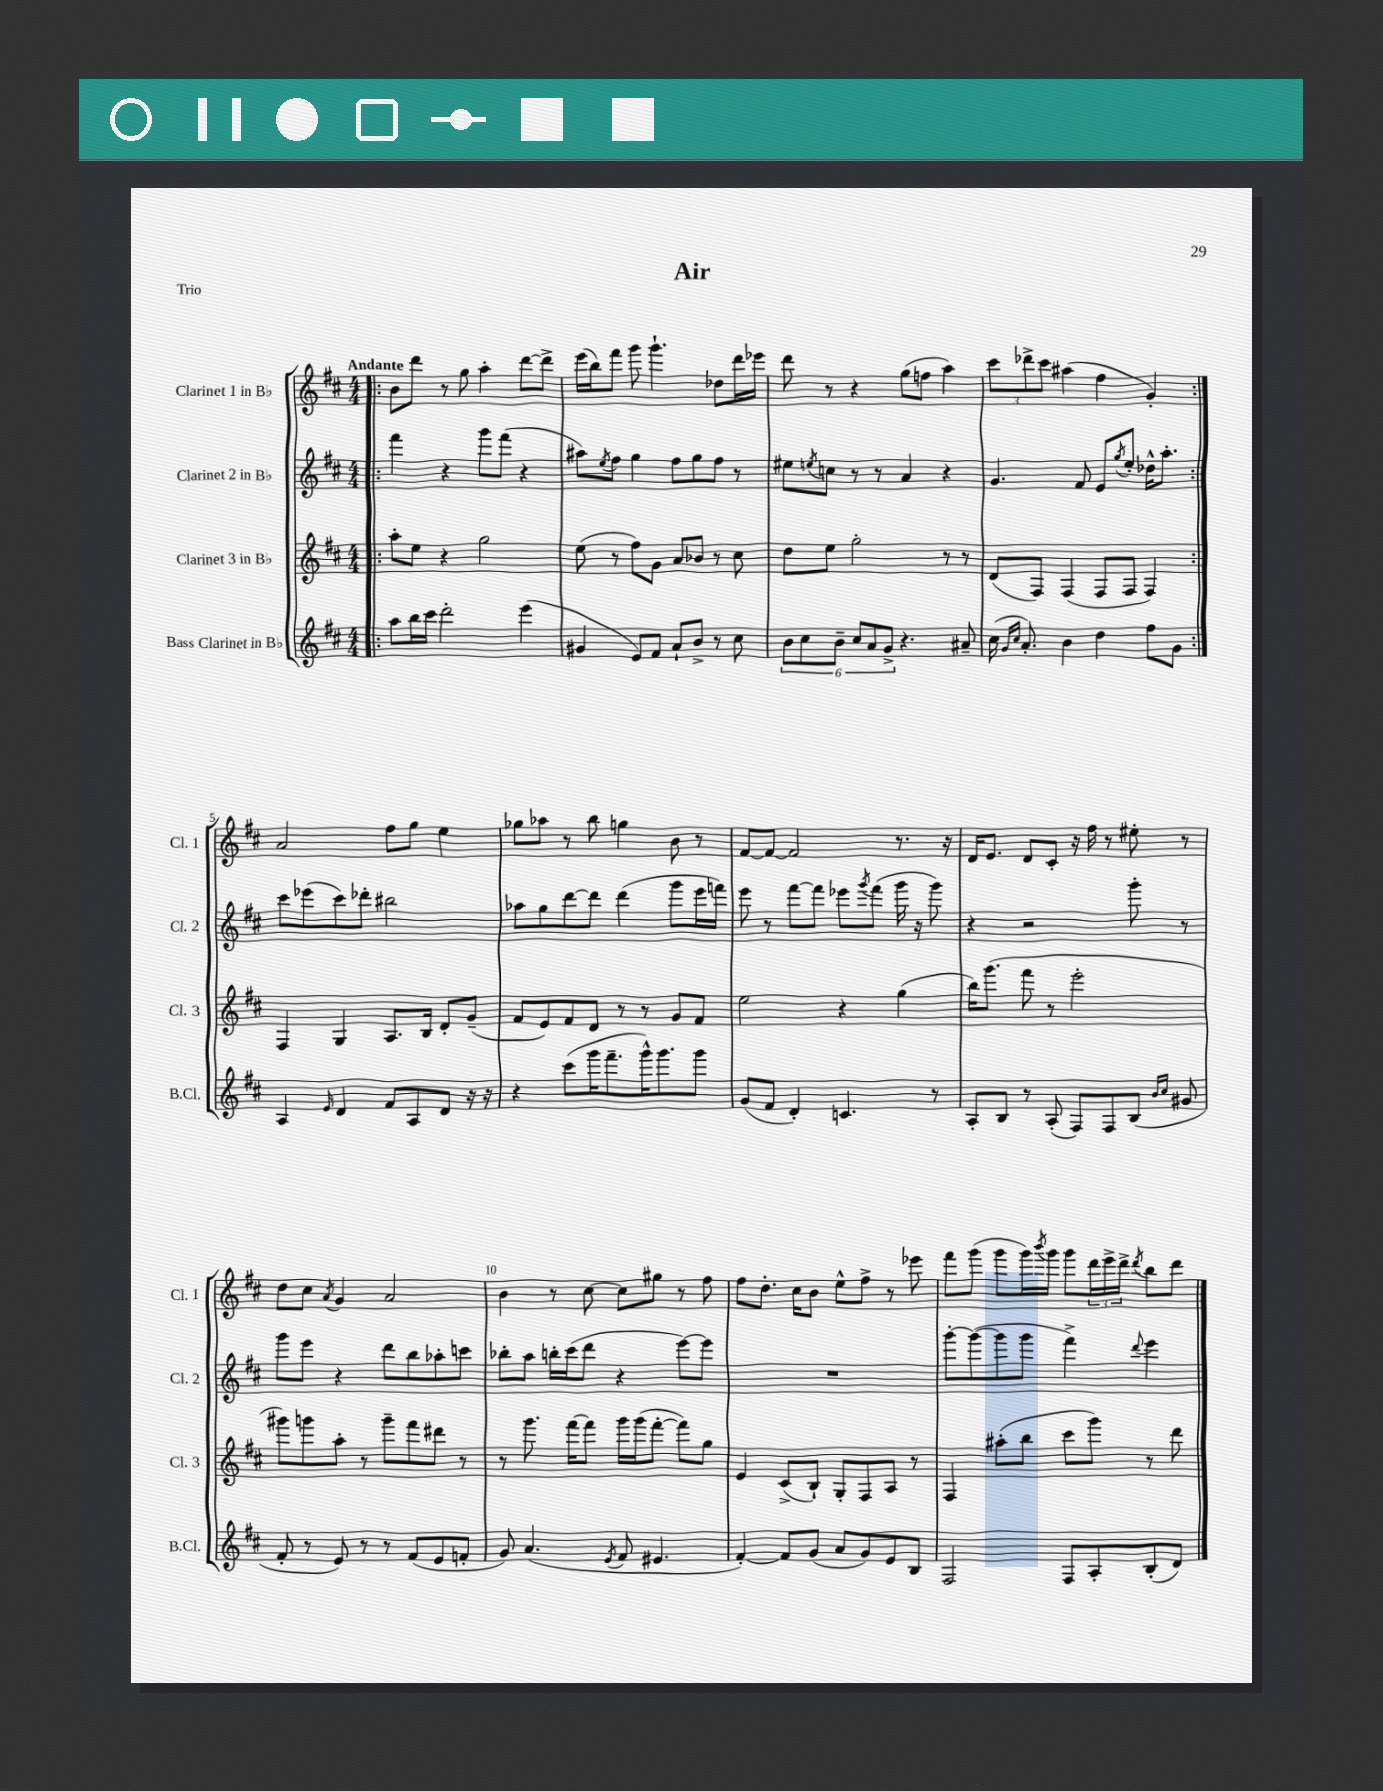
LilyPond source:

\header { title = "Air" piece = "Trio" }
<<
\new StaffGroup <<
\new Staff = "s0" \with { instrumentName = "Clarinet 1 in Bb" shortInstrumentName = "Cl. 1" } {
    \clef treble \key d \major \numericTimeSignature \time 4/4 \tempo "Andante"
    \repeat volta 2 { \bar ".|:" b'8 d'''8 r8 g''8 a''4-. d'''8~ d'''8-> |
    e'''16( b''16) fis'''8 g'''8 g'''4.-! des''8 d'''16 ees'''16 |
    d'''8 r8 r4 g''8( f''8 a''4) |
    \tuplet 3/2 { cis'''8 des'''8-> cis'''8 } ais''4( fis''4 g'4-.) | }
    a'2 fis''8 g''8 e''4 |
    ges''8 aes''8 r8 b''8 g''4 b'8 r8 |
    fis'8~ fis'8~ fis'2 r8. r16 |
    d'16 e'8. d'8 cis'8-. r16 fis''16 r8 eis''8-. r8 |
    d''8 cis''8 \acciaccatura { a'8 } g'4 a'2 |
    b'4 r8 cis''8~ cis''8 gis''8 r8 fis''8 |
    fis''8 d''8.-. cis''16 b'8 e''8-^ fis''8-> r8 ees'''8 |
    fis'''8 g'''8( g'''8 g'''16) \acciaccatura { b'''8 } g'''16 g'''8 \tuplet 3/2 { d'''16 e'''16-> d'''16-> } \acciaccatura { d'''8 } b''8 d'''8 \bar "|." |
}
\new Staff = "s1" \with { instrumentName = "Clarinet 2 in Bb" shortInstrumentName = "Cl. 2" } {
    \clef treble \key d \major \numericTimeSignature \time 4/4
    \repeat volta 2 { \bar ".|:" fis'''4 r4 g'''8 fis'''8( r4 |
    ais''8) \acciaccatura { e''8 } fis''8 g''4 fis''8 g''8 fis''8 r8 |
    eis''8 \acciaccatura { e''8 } c''8 r8 r8 a'4 r4 |
    g'4. fis'8 e'8 \acciaccatura { g''8 } e''8-. des''16-^ a''8.-. | }
    cis'''8 ees'''8( cis'''8) des'''8-. bis''2 |
    aes''8 g''8 d'''8~ d'''8 d'''4( g'''8 e'''16 f'''16) |
    e'''8 r8 fis'''8~ fis'''8 ees'''8 \acciaccatura { g'''8 } fis'''8( g'''16 r16 g'''8) |
    r4 r2 g'''8-. r8 |
    g'''8 e'''8 r4 d'''8 b''8 aes''8-. c'''8 |
    bes''8-. a''8 b''16-. cis'''16( d'''8 r4 e'''8~) e'''8 |
    R1 |
    g'''8~-. g'''8~( g'''8 g'''8 fis'''4->) \appoggiatura { d'''8 } e'''4 \bar "|." |
}
\new Staff = "s2" \with { instrumentName = "Clarinet 3 in Bb" shortInstrumentName = "Cl. 3" } {
    \clef treble \key d \major \numericTimeSignature \time 4/4
    \repeat volta 2 { \bar ".|:" a''8-. e''8 r4 g''2 |
    e''8( r8 fis''8) g'8 a'8 bes'8 r8 cis''8 |
    d''8 e''8 g''2-. r8 r8 |
    d'8( fis8) fis4( fis8 fis8 fis4) | }
    fis4 g4 a8. b16 d'8-. g'8--( |
    fis'8 e'8) fis'8 d'8 r8 r8 g'8 fis'8 |
    e''2 r4 g''4( |
    b''16) g'''8.( fis'''8 r8 e'''2-. |
    gis'''8) g'''8 a''8-. r8 g'''8-- fis'''8 dis'''8 r8 |
    r8 g'''8. fis'''16~ fis'''8 g'''16 g'''16( fis'''8~-. fis'''8) g''8 |
    e'4 cis'8->( b8-!) g8-. fis8 a8 r8 |
    fis4 ais''8-.( b''8 cis'''8 g'''8) r8 d'''8 \bar "|." |
}
\new Staff = "s3" \with { instrumentName = "Bass Clarinet in Bb" shortInstrumentName = "B.Cl." } {
    \clef treble \key d \major \numericTimeSignature \time 4/4
    \repeat volta 2 { \bar ".|:" a''8 b''16 cis'''16 d'''2-. e'''4( |
    gis'4 e'8) fis'8 a'8-! b'8-> r8 cis''8 |
    \tuplet 6/4 { b'8 cis''8 b'8-- cis''8 a'8 g'8-> } r4. ais'8-- |
    cis''16( \grace { g'16 cis''16 } a'8.-.) b'4 d''4 fis''8 g'8 | }
    a4 \grace { e'16 } d'4 fis'8 a8 d'8 r16 r16 |
    r4 cis'''8( g'''16 fis'''8.-- g'''16-^) g'''8. g'''8 |
    g'8( fis'8 d'4-.) c'4. r8 |
    a8-. b8 r8 a8-.( fis8) fis8 b8( \grace { b'16 cis''16 } gis'8 |
    fis'8-. r8 e'8) r8 r8 fis'8( e'8 f'8-. |
    g'8) a'4.( \acciaccatura { e'8 } fis'8 eis'4. |
    fis'4~-.) fis'8 g'8( a'8 g'8) e'8 b8 |
    fis2 fis8 a8-. b8-.( d'8) \bar "|." |
}
>>
>>
\layout { \context { \Score \override BarNumber.break-visibility = ##(#f #t #t) barNumberVisibility = #(every-nth-bar-number-visible 5) } }
